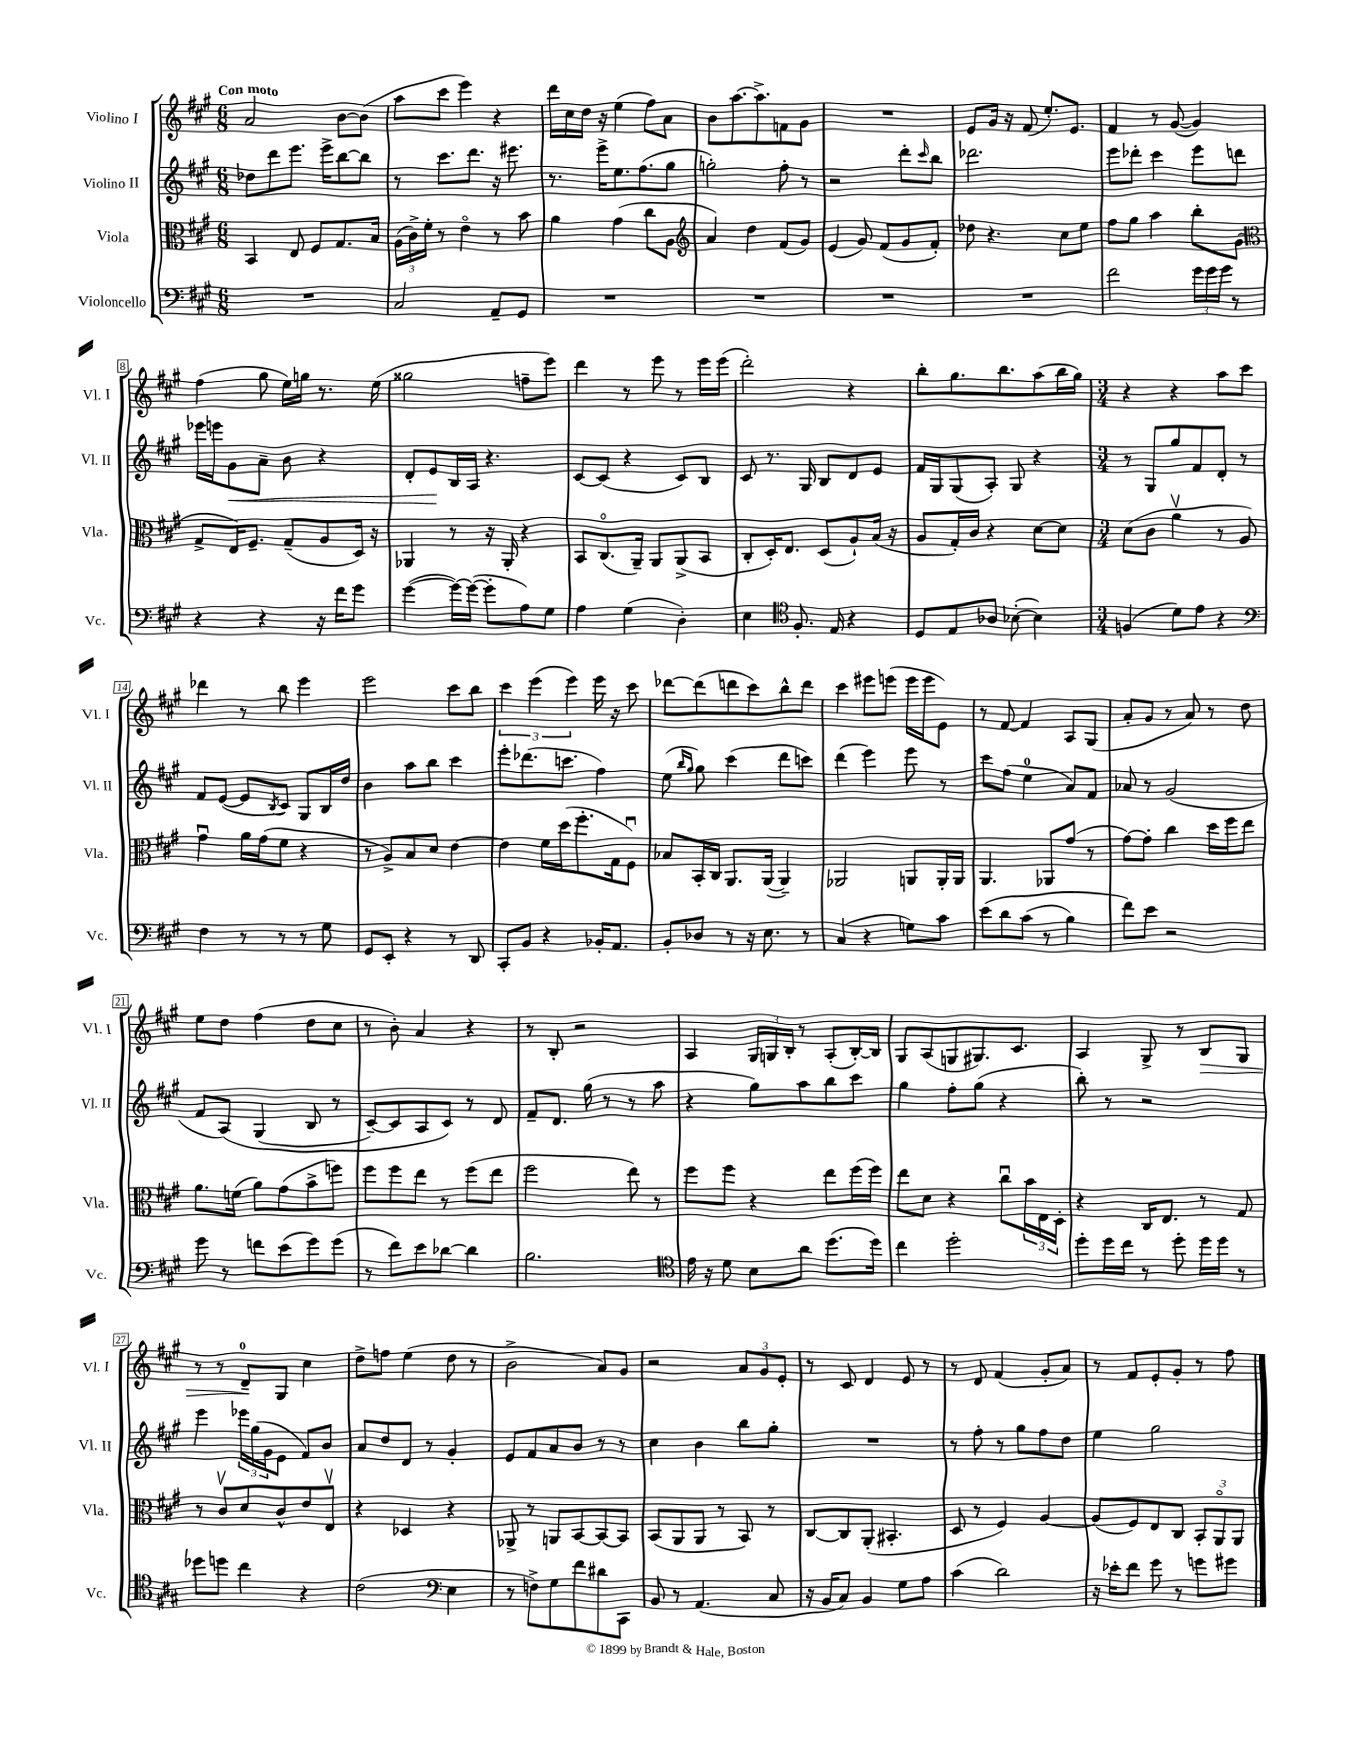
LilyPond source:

<<
\new StaffGroup <<
\new Staff = "s0" \with { instrumentName = "Violino I" shortInstrumentName = "Vl. I" } {
    \clef treble \key a \major \numericTimeSignature \time 6/8 \tempo "Con moto"
    a'2 b'8~ b'8( |
    a''8 cis'''8 e'''4) r4 |
    d'''16 cis''16 d''16 r16 e''4( fis''8) a'8 |
    b'8 a''8.~ a''8.-> f'8 gis'8 |
    R2. |
    e'8 gis'16 r16 fis'8( e''8.-.) e'8. |
    fis'4 r8 gis'8~( gis'4) |
    fis''4( gis''8 e''16) g''16 r8. e''16( |
    gisis''2 f''8-- e'''8) |
    d'''4 r8 e'''8 r8 e'''16 e'''16( |
    d'''2-.) r4 |
    b''8-. gis''8. b''8. a''8( b''16 gis''16) |
    \numericTimeSignature \time 3/4 r4 r4 a''8 cis'''8 |
    des'''4 r8 b''8 e'''4 |
    e'''2 cis'''8 b''8 |
    \tuplet 3/2 { cis'''4 e'''4( e'''4) } e'''16 r16 cis'''8 |
    des'''8~ des'''8( d'''8 cis'''8) b''8-^ d'''8 |
    cis'''4 eis'''8 e'''8( e'''16 e'''16 e'8) |
    r8 fis'8~ fis'4 a8 gis8( |
    a'8-. gis'8 r8 a'8) r8 d''8 |
    e''8 d''8 fis''4( d''8 cis''8 |
    r8 b'8-.) a'4 r4 |
    r8 b8-. r2 |
    a4 \tuplet 3/2 { gis16 g16 b16-. } r8 a8-.( b16~-.) b16 |
    gis8 a8( g8 gis8.) cis'8. |
    a4 gis8-> r8 b8\> gis8 |
    r8 r8 d'8-0--\! gis8 cis''4 |
    d''8-> f''8 e''4( d''8 r8 |
    b'2-> a'8) gis'8 |
    r2 \tuplet 3/2 { a'8 gis'8 e'8-. } |
    r8 cis'8 d'4 e'8 r8 |
    r8 d'8 fis'4( gis'8-. a'8) |
    r8 fis'8 e'8-. gis'8-. r8 fis''8 \bar "|." |
}
\new Staff = "s1" \with { instrumentName = "Violino II" shortInstrumentName = "Vl. II" } {
    \clef treble \key a \major \numericTimeSignature \time 6/8
    des''8 d'''8 e'''8. e'''16-> b''8~ b''8 |
    r8 cis'''8. d'''8. r16 eis'''8. |
    r8. e'''16-> e''8. fis''8.( gis''8 |
    g''2-.) fis''8-. r8 |
    r2 d'''8-. \grace { cis'''16 } b''8 |
    des'''2. |
    e'''8 des'''8-. cis'''4 e'''8 d'''8 |
    ees'''16 e'''16 gis'8\< a'8-- b'8 r4 |
    d'8-. e'8\! b16 a16 r4. |
    cis'8~ cis'8( r4 cis'8) b8 |
    cis'8 r8. gis16 b8 d'8 e'8 |
    fis'16 gis16 gis8( a8-.) gis8 r4 |
    \numericTimeSignature \time 3/4 r8 gis8 gis''8 fis'8 d'8-. r8 |
    fis'8 e'8~( e'8 \acciaccatura { b8 } cis'8) gis8 b16 d''16 |
    b'4 a''8 b''8 cis'''4 |
    e'''8-. des'''8.( c'''8. fis''4) |
    e''8( \grace { b''16 gis''16 } gis''8) cis'''4( d'''8 c'''8) |
    d'''4( e'''4) e'''8 r8 |
    cis'''8 fis''8( e''4-0 a'8) fis'8 |
    aes'8 r8 gis'2( |
    fis'8 a8)\( gis4( b8 r8 |
    cis'8~--) cis'8 a8 cis'8\) r8 d'8 |
    fis'8-- d'8. gis''16( r8 r8 a''8 |
    r4 gis''8) a''8 b''8 cis'''8 |
    gis''4 fis''8-. gis''8( r4 |
    b''8-.) r8 r2 |
    e'''4 \tuplet 3/2 { ees'''16 gis''16( gis'16 } e'8 fis'8) b'8 |
    a'8 d''8 d'8 r8 gis'4-. |
    e'8 fis'8 a'8 b'8 r8 r8 |
    cis''4 b'4 b''8 gis''8-. |
    R2. |
    r8 fis''8-. r8 gis''8 fis''8 d''8 |
    e''4 gis''2 \bar "|." |
}
\new Staff = "s2" \with { instrumentName = "Viola" shortInstrumentName = "Vla." } {
    \clef alto \key a \major \numericTimeSignature \time 6/8
    b,4 e8 fis8 gis8. b16 |
    \tuplet 3/2 { a16( cis'16->) fis'16-. } r8 e'4\flageolet r8 b'8 |
    a'4 gis'4( cis''8 a8 |
    \clef treble a'4) d''4 fis'8( gis'8) |
    e'4( gis'8) fis'8( gis'8 fis'8-.) |
    des''8 r4. cis''8 e''8 |
    fis''8 gis''8 a''4 b''8-. gis'8( |
    \clef alto gis8-> e16) fis8.-- gis8--( a8 d16) r16 |
    aes,4 r8 r16 aes,16-. r4 |
    b,8 cis8.\flageolet( a,16--) a,8 a,8->( b,8 |
    cis8-. d16-.) e8. d8( a8-!) b16( r16 |
    a8 gis16-.) cis'16 r4 d'8~ d'8 |
    \numericTimeSignature \time 3/4 d'8( cis'8 a'4\upbow r8 a8) |
    gis'4\downbow a'16 gis'16( fis'8 r4 |
    r8 a8->) b8 d'8 e'4~ |
    e'4 fis'16 d''16( fis''8.-. gis16 fis8\downbow) |
    bes8 b,16-. cis16 a,8. a,16~( a,4--) |
    aes,2 a,8 a,16-. a,16 |
    a,4. aes,8 gis'8( r8 |
    gis'8~) gis'8-. cis''4 d''16 fis''16 e''8 |
    a'8. f'16( a'8) gis'8( b'8-> f''8) |
    fis''8 fis''8 e''8 r8 fis''8( e''8 |
    fis''2 e''8) r8 |
    fis''8 fis''8 r4 e''8 fis''16( fis''16) |
    e''8 d'8 r4 cis''8\downbow \tuplet 3/2 { b'16 e16 d16-. } |
    r4 cis16 e8. r8 gis8 |
    r8 cis'8\upbow d'8 cis'8-^ e'8 e8\upbow |
    r4 des4 r4 |
    aes,8-> r8 a,8 b,8~ b,8~ b,8 |
    b,8( a,8 a,8 r8 b,8) r8 |
    cis8~ cis8 a,8-.( bis,4.-. |
    d8 r8 fis4) a4~ |
    a8( fis8) e8 cis8 \tuplet 3/2 { b,8-. a,8\flageolet a,8 } \bar "|." |
}
\new Staff = "s3" \with { instrumentName = "Violoncello" shortInstrumentName = "Vc." } {
    \clef bass \key a \major \numericTimeSignature \time 6/8
    R2. |
    cis2 a,8-- gis,8 |
    R2. |
    R2. |
    R2. |
    R2. |
    fis'2 \tuplet 3/2 { gis'16 gis'16 gis'16 } r8 |
    r4 r4 r16 fis'16 gis'8 |
    gis'4~( gis'16~) gis'16~( gis'8-. a8) gis8 |
    a4 gis4( d4-.) |
    e4 \clef tenor fis8.-. e16 r4 |
    d8 e8 aes8 bes8~-.( bes4) |
    \numericTimeSignature \time 3/4 f4( d'8) e'8 r4 |
    \clef bass fis4 r8 r8 r8 gis8 |
    gis,8 e,8-. r4 r8 d,8 |
    cis,8-. b,8 r4 bes,16-. a,8. |
    b,8-. des8 r8 r16 e8. r8 |
    cis4( r4 g8) cis'8 |
    e'8\( d'8 cis'8( r8 b4) |
    fis'8\) e'8 r2 |
    gis'8 r8 f'8 e'8( gis'8) gis'8( |
    r8 fis'8) e'8 des'8~ des'4 |
    b2. |
    \clef tenor e'16 r16 d'8 b8 a'8 d''8.( d''16) |
    cis''4 d''2-. |
    d''8-. d''16 cis''16 r8 d''8-. d''16 d''16 r8 |
    des''8 d''8 cis''4 r4 |
    cis'2( \clef bass e4 |
    r8 f8->) gis8 fis'8 dis'8 cis,8 |
    b,8 r8 a,4.( cis8 |
    r16 b,16 cis8) b,4 gis8 a8 |
    cis'4( d'2) |
    r16 ees'16-. fis'8 gis'8 r8 g'8 gis'8 \bar "|." |
}
>>
>>
\layout { \context { \Score \override BarNumber.stencil = #(make-stencil-boxer 0.1 0.3 ly:text-interface::print) } }
